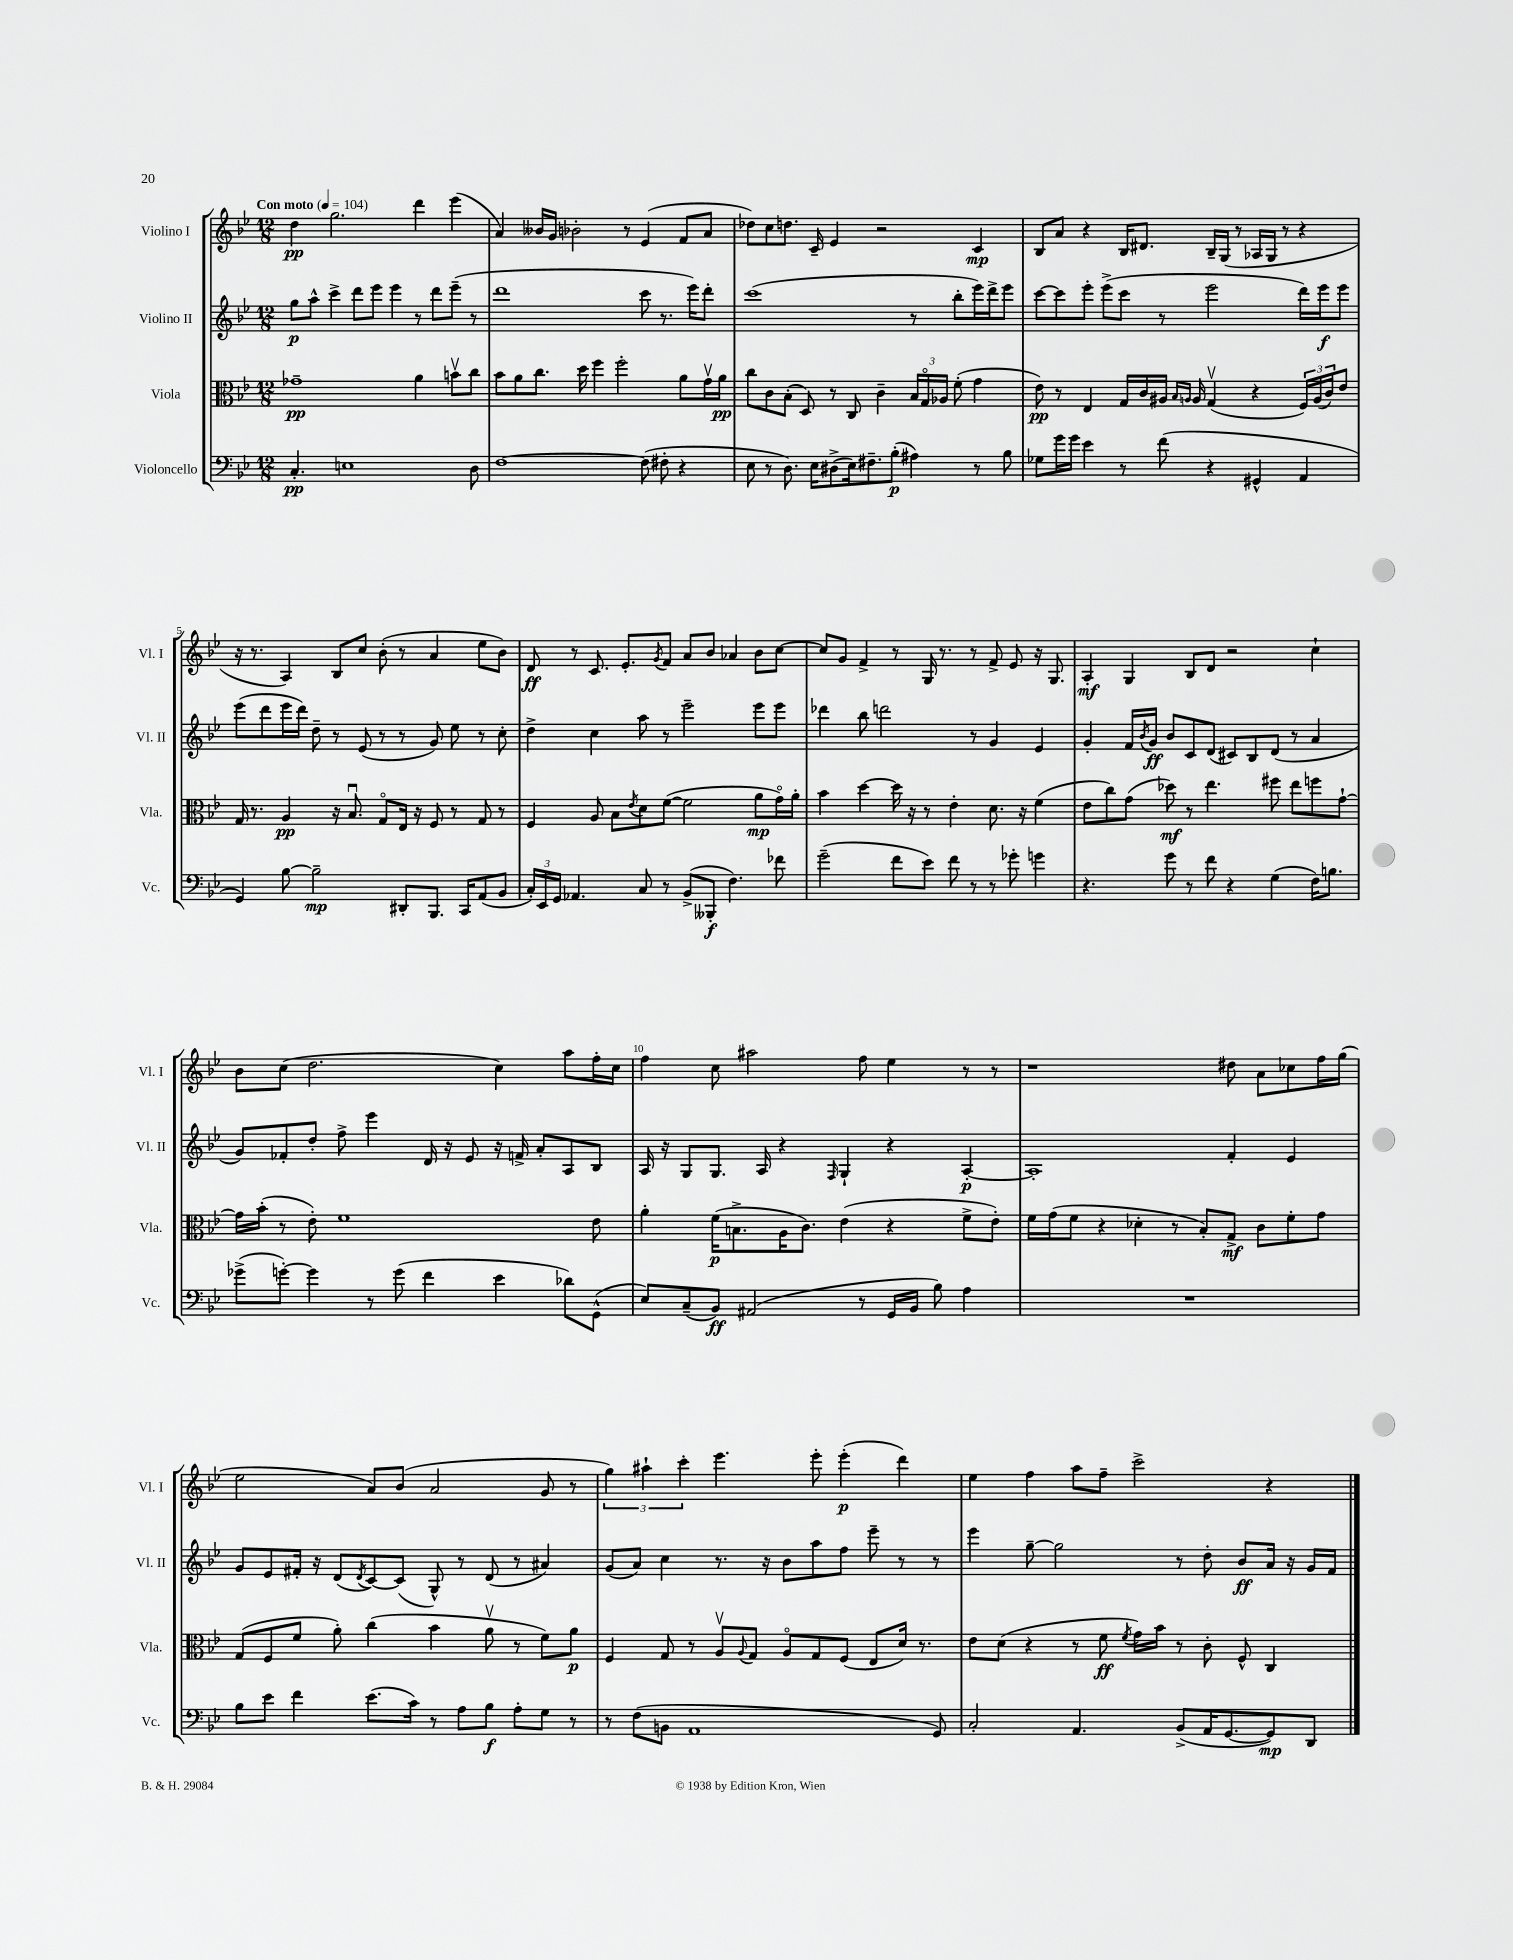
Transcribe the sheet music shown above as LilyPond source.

<<
\new StaffGroup <<
\new Staff = "s0" \with { instrumentName = "Violino I" shortInstrumentName = "Vl. I" } {
    \clef treble \key bes \major \numericTimeSignature \time 12/8 \tempo "Con moto" 4 = 104
    d''4\pp g''2. d'''4 ees'''4( |
    a'4) beses'16 g'16 bes'2-. r8 ees'4( f'8 a'8 |
    des''8) c''8 d''8. c'16-- ees'4 r2 c'4\mp |
    bes8 a'8 r4 bes16 dis'8. bes16-- g16( r8 aes16 g16 r8 r4 |
    r16 r8. a4) bes8 c''8 bes'8-.( r8 a'4 ees''8 bes'8) |
    d'8\ff r8 c'8. ees'8.-. \acciaccatura { g'8 } f'8 a'8 bes'8 aes'4 bes'8 c''8~ |
    c''8 g'8 f'4-> r8 g16 r8. r8 f'8-> ees'8 r16 g8. |
    a4-.\mf g4 bes8 d'8 r2 c''4-! |
    bes'8 c''8( d''2. c''4) a''8 f''16-. c''16 |
    f''4 c''8 ais''2 f''8 ees''4 r8 r8 |
    r1 dis''8 a'8 ces''8 f''16 g''16( |
    ees''2 a'8) bes'8( a'2 g'8 r8 |
    \tuplet 3/2 { g''4) ais''4-! c'''4-. } ees'''4. ees'''8-. ees'''4-.\p( d'''4) |
    ees''4 f''4 a''8 f''8-- c'''2-> r4 \bar "|." |
}
\new Staff = "s1" \with { instrumentName = "Violino II" shortInstrumentName = "Vl. II" } {
    \clef treble \key bes \major \numericTimeSignature \time 12/8
    g''8\p a''8-^ c'''4-> d'''8 ees'''8 ees'''4 r8 d'''8 ees'''8--( r8 |
    d'''1 c'''8 r8. ees'''16) d'''8-. |
    c'''1( r8 bes''8-. ees'''16) d'''16-> ees'''8 |
    c'''8~ c'''8 ees'''8-. ees'''8->( c'''8 r8 ees'''2 d'''16) ees'''16\f ees'''8 |
    ees'''8( d'''8 ees'''16 d'''16) d''8-- r8 ees'8( r8 r8 g'8) ees''8 r8 c''8-. |
    d''4-> c''4 a''8 r8 ees'''2-- ees'''8 ees'''8 |
    des'''4 bes''8 d'''2 r8 g'4 ees'4 |
    g'4-. f'16 \acciaccatura { bes'8 } g'16\ff bes'8 c'8 d'8( cis'8) bes8 d'8( r8 a'4 |
    g'8) fes'8-. d''8-. f''8-> ees'''4 d'16 r16 ees'8 r16 f'16-> a'8-. a8 bes8 |
    a16 r16 g8 g8. a16 r4 \grace { f16 } g4-! r4 a4~-.\p |
    a1-. f'4-. ees'4 |
    g'8 ees'8 fis'16-. r16 d'8( \acciaccatura { d'8 } c'8~) c'8( g8-^) r8 d'8( r8 ais'4) |
    g'8( a'8) c''4 r8. r16 bes'8 a''8 f''8 ees'''8-- r8 r8 |
    ees'''4 g''8~-- g''2 r8 d''8-. bes'8\ff a'16 r16 g'16 f'16 \bar "|." |
}
\new Staff = "s2" \with { instrumentName = "Viola" shortInstrumentName = "Vla." } {
    \clef alto \key bes \major \numericTimeSignature \time 12/8
    ges'1--\pp a'4 b'8\upbow c''8 |
    bes'8 a'8 c''8. d''16 f''4 f''2-. a'8 g'16\upbow a'16\pp |
    c''8 c'8 bes8-.( d8) r8 c8 c'4-- \tuplet 3/2 { bes16 g16\flageolet aes16 } f'8-.( g'4 |
    ees'8\pp) r8 ees4 g16 c'16 ais16 \grace { bes16 a16 } a16 g4\upbow( r4 \tuplet 3/2 { f16) a16( c'16) } ees'8 |
    g16 r8. a4\pp r16 bes8.\downbow g8\flageolet ees16 r16 f8 r8 g8 r8 |
    f4 a8 bes8 \acciaccatura { ees'8 } d'8 f'8~( f'2 a'8\mp g'16\flageolet) a'16-. |
    bes'4 d''4~ d''16 r16 r8 ees'4-. d'8. r16 f'4( |
    ees'8 c''8) g'8( des''8\mf) r8 ees''4. fis''8 ees''8 f''8 g'8~-! |
    g'16 bes'16-.( r8 ees'8-.) f'1 ees'8 |
    a'4-. f'16\p( b8.-> a16 c'8.) ees'4( r4 f'8-> ees'8-.) |
    f'16 g'16( f'8 r4 des'4-. r8 bes8-.) g8->\mf c'8 f'8-. g'8 |
    g8( f8 f'8 a'8-.) c''4( bes'4 a'8\upbow r8 f'8) a'8\p |
    f4 g8 r8 a8\upbow \appoggiatura { a8 } g8 a8\flageolet g8 f8( ees8 d'16) r8. |
    ees'8 d'8( r4 r8 f'8\ff \acciaccatura { f'8 } g'16) bes'16 r8 c'8-. f8-^ c4 \bar "|." |
}
\new Staff = "s3" \with { instrumentName = "Violoncello" shortInstrumentName = "Vc." } {
    \clef bass \key bes \major \numericTimeSignature \time 12/8
    c4.-.\pp e1 d8 |
    f1~ f8( fis8-. r4 |
    ees8 r8 d8.) ees16 dis8->( ees16) fis8.-- bes8-.\p( ais4) r8 bes8 |
    ges8 g'16 g'16 ees'4 r8 f'8( r4 gis,4-^ a,4 |
    g,4) bes8~ bes2--\mp dis,8-. bes,,8. c,16 a,8( bes,8 |
    \tuplet 3/2 { c16-.) ees,16 g,16 } aes,4. c8 r8 bes,8->( beses,,8-.\f f4.) fes'8 |
    g'2--( f'8 ees'8) f'8 r8 r8 ges'8-. g'4 |
    r4. g'8 r8 f'8 r4 g4( f16) b8. |
    ges'8->( g'8~-.) g'4 r8 g'8( f'4 ees'4 des'8) g,8-^( |
    ees8) c8--( bes,8\ff) ais,2( r8 g,16 bes,16 bes8) a4 |
    R1. |
    bes8 ees'8 f'4 ees'8.( c'16) r8 a8 bes8\f a8-. g8 r8 |
    r8 f8( b,8 a,1 g,8) |
    c2-. a,4. bes,8->( a,16 g,8.~ g,8\mp) d,8 \bar "|." |
}
>>
>>
\layout { \context { \Score \override BarNumber.break-visibility = ##(#f #t #t) barNumberVisibility = #(every-nth-bar-number-visible 5) } }
